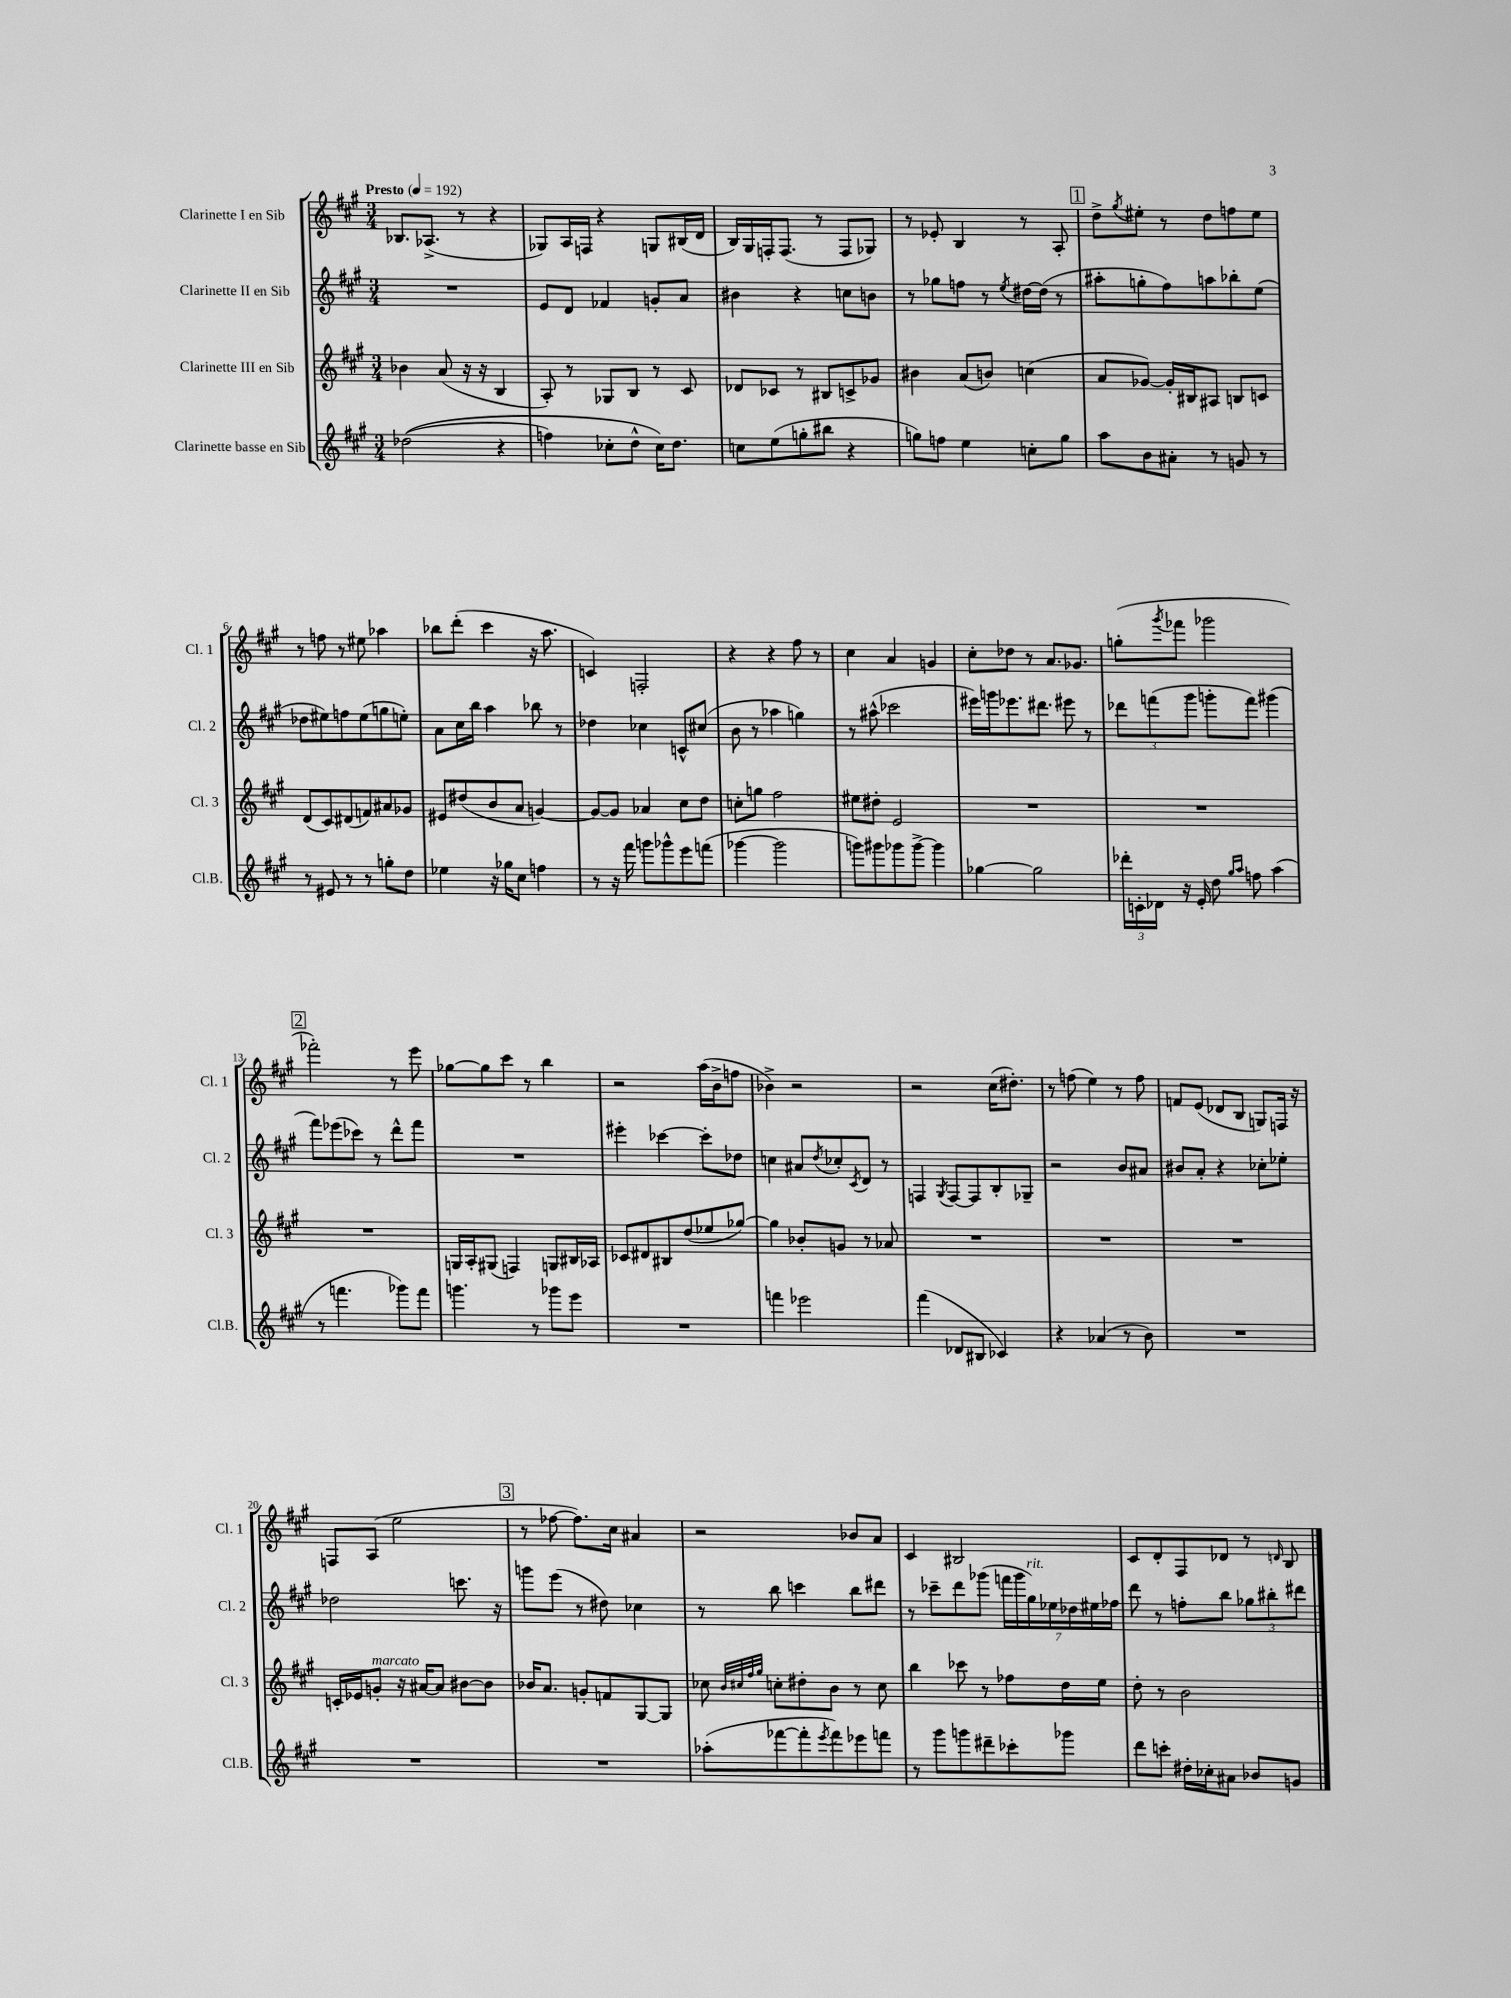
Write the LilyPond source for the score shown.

<<
\new StaffGroup <<
\new Staff = "s0" \with { instrumentName = "Clarinette I en Sib" shortInstrumentName = "Cl. 1" } {
    \clef treble \key a \major \numericTimeSignature \time 3/4 \tempo "Presto" 4 = 192
    bes8. aes8.->( r8 r4 |
    ges8) a16 f16 r4 g8 bis16( d'16 |
    b16) gis16 f16-. f8.( r8 f8 ges8) |
    r8 ees'8-. b4 r8 a8-. |
    \mark \markup { \box "1" } d''8-> \acciaccatura { gis''8 } eis''8-. r8 d''8 f''8 eis''8 |
    r8 f''8 r8 eis''8 aes''4 |
    bes''8 d'''8-.( cis'''4 r16 a''8. |
    c'4) f2-. |
    r4 r4 fis''8 r8 |
    cis''4 a'4 g'4 |
    cis''8-. des''8 r8 a'8. ges'8. |
    g''8-.( \acciaccatura { gis'''8 } fes'''8 ges'''2 |
    \mark \markup { \box "2" } fes'''2-.) r8 e'''8 |
    ges''8~ ges''8 cis'''8 r8 b''4 |
    r2 a''16( b'16-> f''8 |
    bes'4->) r2 |
    r2 cis''16( dis''8.-.) |
    r8 f''8( e''4) r8 f''8 |
    f'8 e'8( des'8 b8 g8) f16 r16 |
    f8 a8( e''2 |
    \mark \markup { \box "3" } r8 fes''8~ fes''8.) cis''16 ais'4 |
    r2 bes'8 a'8 |
    cis'4 bis2 |
    cis'8 d'8-. fis8 des'8 r8 \grace { d'16 } b8 \bar "|." |
}
\new Staff = "s1" \with { instrumentName = "Clarinette II en Sib" shortInstrumentName = "Cl. 2" } {
    \clef treble \key a \major \numericTimeSignature \time 3/4
    R2. |
    e'8 d'8 fes'4 g'8-. a'8 |
    bis'4 r4 c''8 b'8 |
    r8 ges''8 f''8 r8 \acciaccatura { e''8 } dis''16~ dis''16( r8 |
    \mark \markup { \box "1" } ais''8-. g''8-. fis''8) a''8 bes''8-. e''8( |
    des''8 eis''8) f''8 eis''8( g''8 e''8-.) |
    a'8 cis''16 b''16 a''4 bes''8 r8 |
    des''4 ces''4 c'8-^ cis''8( |
    b'8 r8 aes''4 g''4) |
    r8 ais''8-^( ces'''2 |
    eis'''16) g'''16 ees'''8. dis'''8. eis'''8 r8 |
    \tuplet 3/2 { des'''8 f'''8( gis'''8 } g'''8-. f'''8) gis'''4( |
    \mark \markup { \box "2" } fis'''8) ees'''8( ces'''8) r8 d'''8-^ fis'''8 |
    R2. |
    eis'''4-. ces'''4~ ces'''8-. des''8 |
    c''4 ais'8 \acciaccatura { d''8 } ces''8-. \acciaccatura { cis'8 } d'8 r8 |
    f4 \acciaccatura { gis8 } f8~ f8 b8-. ges8-- |
    r2 b'8 ais'8 |
    bis'8 a'8-. r4 ces''8-. ees''8-. |
    des''2 c'''8. r16 |
    \mark \markup { \box "3" } g'''8 e'''8( r8 dis''8) ces''4 |
    r8 b''8 c'''4 b''8 dis'''8 |
    r8 ces'''8-- d'''8 ges'''8( \tuplet 7/4 { f'''16 ges'''16 gis''16^\markup { \italic "rit." }) ees''16 des''16 eis''16 fes''16 } |
    d'''8 r8 f''8-. b''8 \tuplet 3/2 { ges''8 bis''8-. dis'''8 } \bar "|." |
}
\new Staff = "s2" \with { instrumentName = "Clarinette III en Sib" shortInstrumentName = "Cl. 3" } {
    \clef treble \key a \major \numericTimeSignature \time 3/4
    bes'4 a'8( r16 r16 b4 |
    a8-.) r8 ges8 b8 r8 cis'8 |
    des'8 ces'8 r8 bis8 c'8-> ges'8 |
    bis'4 a'8( b'8) c''4( |
    \mark \markup { \box "1" } a'8 ges'8~) ges'16-. bis16 ais8 b8 c'8 |
    d'8( cis'8) dis'8( f'8) ais'8 ges'8 |
    eis'8 dis''8( b'8 a'8 g'4~) |
    g'8~ g'8 aes'4 cis''8 d''8 |
    c''8-. g''8 fis''2 |
    eis''8 dis''8-. e'2 |
    R2. |
    R2. |
    \mark \markup { \box "2" } R2. |
    g16 a16-. gis8( f4) g8 bis16 aes16 |
    ces'8 dis'8 bis8 d''8( ees''8 ges''8~) |
    ges''4 bes'8-. g'8 r8 aes'8 |
    R2. |
    R2. |
    R2. |
    c'16-. ees'16 g'8-.^\markup { \italic "marcato" } r16 ais'16~ ais'8 bis'8~ bis'8 |
    \mark \markup { \box "3" } bes'16 a'8. g'8-. f'8 gis8~ gis8 |
    ces''8 \grace { b'32 cis''32 fis''32 gis''32 } c''8-. dis''8-. b'8 r8 c''8 |
    b''4 ces'''8 r8 fes''8 d''16 e''16 |
    d''8-. r8 b'2 \bar "|." |
}
\new Staff = "s3" \with { instrumentName = "Clarinette basse en Sib" shortInstrumentName = "Cl.B." } {
    \clef treble \key a \major \numericTimeSignature \time 3/4
    des''2(\( r4 |
    f''4) ces''8-. d''8-^ ces''16\) d''8. |
    c''8 e''8( g''8-. bis''8 r4 |
    g''8) f''8 e''4 c''8-. g''8 |
    \mark \markup { \box "1" } a''8 b'8 ais'8-. r8 g'8 r8 |
    r8 eis'8 r8 r8 g''8-. d''8 |
    ees''4 r16 ges''16 cis''8 f''4 |
    r8 r16 fis'''16 g'''8 ges'''8-^ e'''8 f'''8( |
    ges'''4~ ges'''2 |
    g'''8) gis'''8 ges'''8 ges'''8~-> ges'''4 |
    ges''4~ ges''2 |
    \tuplet 3/2 { des'''16-. c'16-. des'16 } r16 e'16-. d''8 \grace { gis''16 a''16 } f''8 a''4( |
    \mark \markup { \box "2" } r8 f'''4. ges'''8) f'''8 |
    g'''4. r8 ges'''8 e'''8 |
    R2. |
    f'''4 ees'''2 |
    fis'''4( des'8 bis8 ces'4) |
    r4 aes'4( r8 b'8) |
    R2. |
    R2. |
    \mark \markup { \box "3" } R2. |
    aes''8-.( fes'''8~ fes'''8-. \acciaccatura { e'''8 } fes'''8) ees'''8 f'''8 |
    r8 gis'''8 g'''8 dis'''8-- ces'''8-. ges'''8 |
    d'''8 c'''8-. dis''16-. ces''16-. ais'8 bes'8 g'8 \bar "|." |
}
>>
>>
